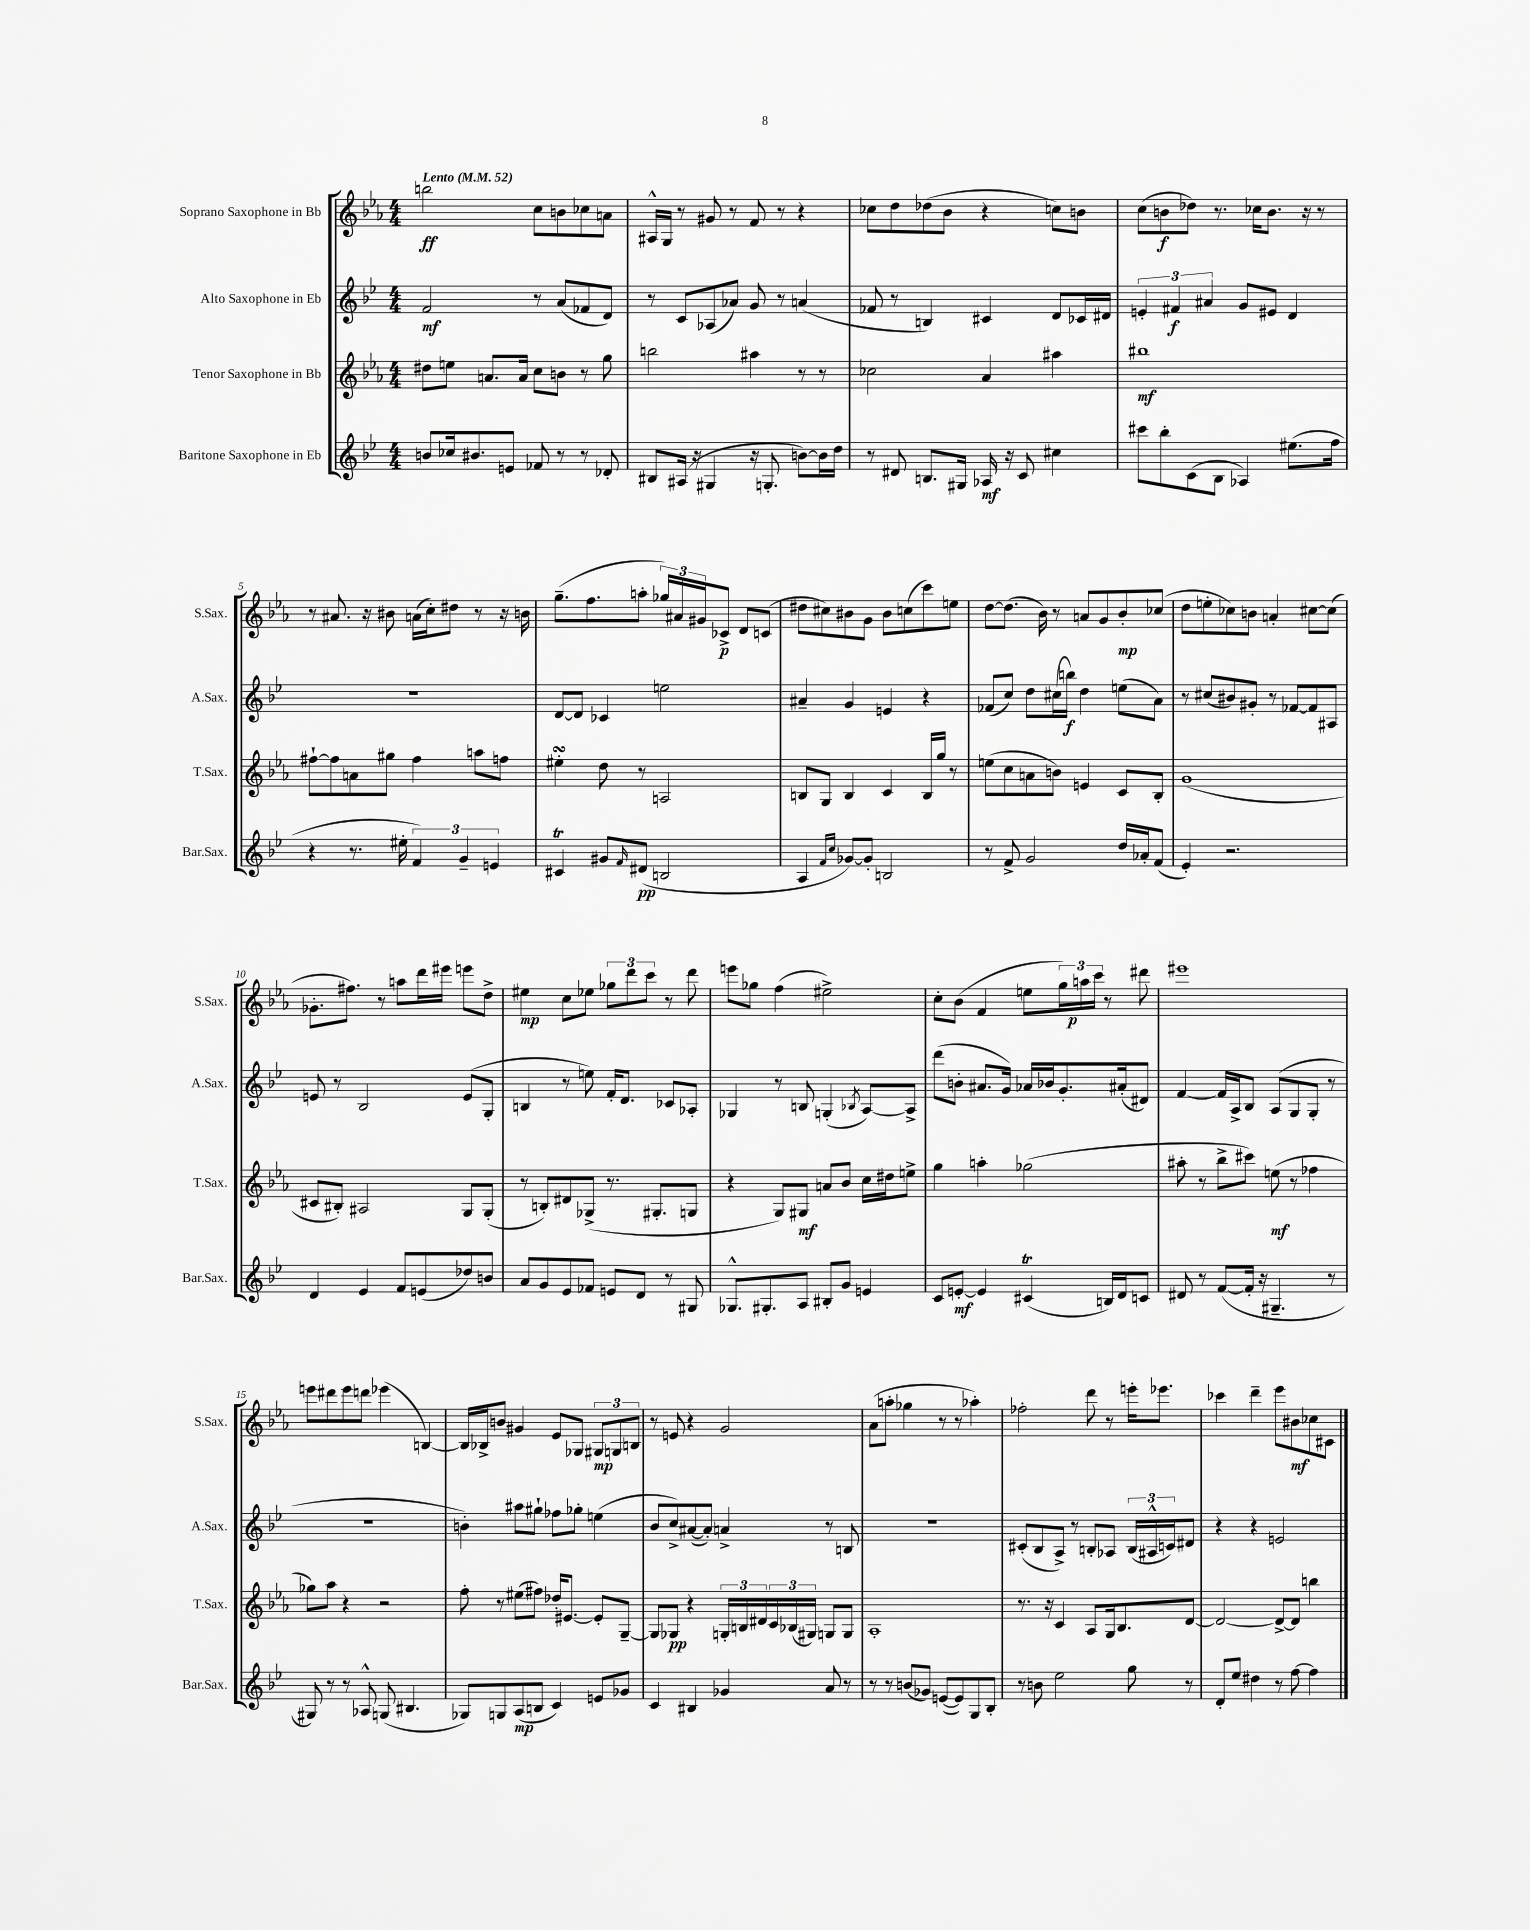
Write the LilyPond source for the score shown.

<<
\new StaffGroup <<
\new Staff = "s0" \with { instrumentName = "Soprano Saxophone in Bb" shortInstrumentName = "S.Sax." } {
    \clef treble \key ees \major \numericTimeSignature \time 4/4 \tempo "Lento" 4 = 52
    b''2\ff c''8 b'8 ces''8 a'8 |
    ais16-^ g16 r8 gis'8 r8 f'8 r8 r4 |
    ces''8 d''8 des''8( bes'8 r4 c''8) b'8 |
    c''8( b'8\f des''8) r8. ces''16 b'8. r16 r8 |
    r8 ais'8. r16 bis'8 a'16( c''16-.) dis''8 r8 r16 b'16 |
    g''8.--( f''8. a''8-. \tuplet 3/2 { ges''16) ais'16 gis'16 } ces'8->\p d'8 c'8( |
    dis''8 cis''8) bis'8 g'8 bis'8 c''8( c'''8) e''8 |
    d''8~ d''8.( bes'16) r8 a'8 g'8 bes'8-.\mp ces''8( |
    d''8 e''8-. ces''8) b'8 a'4-. cis''8~ cis''8( |
    ges'8.-. fis''8.) r8 a''8 d'''16 eis'''16 e'''8 d''8-> |
    eis''4\mp c''8 ees''8 \tuplet 3/2 { ges''8 d'''8 c'''8 } r8 d'''8 |
    e'''8 ges''8 f''4( eis''2->) |
    c''8-. bes'8( f'4 e''8 \tuplet 3/2 { g''16) a''16\p c'''16 } r8 dis'''8 |
    eis'''1 |
    e'''8 dis'''8 e'''8 d'''8 ees'''4( b4~) |
    b16 bes16-> b'8 gis'4 ees'8 ges8 \tuplet 3/2 { gis8\mp g8 b8 } |
    r8 e'8 r4 g'2 |
    aes'8( a''8-. ges''4 r8 r8 aes''4-.) |
    fes''2-. d'''8 r8 e'''16-. ees'''8. |
    ces'''4 d'''4-- ees'''8 bis'8\mf ces''8 cis'8 \bar "|." |
}
\new Staff = "s1" \with { instrumentName = "Alto Saxophone in Eb" shortInstrumentName = "A.Sax." } {
    \clef treble \key bes \major \numericTimeSignature \time 4/4
    f'2\mf r8 a'8( fes'8 d'8) |
    r8 c'8 aes8( aes'8) g'8 r8 a'4( |
    fes'8 r8 b4) cis'4 d'8 ces'16 dis'16 |
    \tuplet 3/2 { e'4-. fis'4\f ais'4 } g'8 eis'8 d'4 |
    R1 |
    d'8~ d'8 ces'4 e''2 |
    ais'4-- g'4 e'4 r4 |
    fes'8( c''8) d''8 cis''16( b''16\f) d''4 e''8( a'8) |
    r8 cis''8( bis'8) gis'8-. r8 fes'8~ fes'8 ais8 |
    e'8 r8 bes2 e'8( g8-. |
    b4 r8 e''8) f'16-. d'8. ces'8 aes8-. |
    ges4 r8 b8 g4-.( \acciaccatura { bes8 } a8~) a8-> |
    d'''8( b'8-. ais'8. g'16) aes'16 bes'16 g'8.-. ais'16-.( dis'8) |
    f'4~ f'16 a16-> bes8 a8( g8 g8-. r8 |
    R1 |
    b'4-.) ais''8 gis''8-! fes''8 ges''8-. e''4( |
    bes'8 c''8->) ais'8~( ais'8-.) a'4-> r8 b8 |
    R1 |
    cis'8-.( bes8 a8->) r8 b8-. aes8 \tuplet 3/2 { b16( ais16-^ c'16) } dis'8 |
    r4 r4 e'2 \bar "|." |
}
\new Staff = "s2" \with { instrumentName = "Tenor Saxophone in Bb" shortInstrumentName = "T.Sax." } {
    \clef treble \key ees \major \numericTimeSignature \time 4/4
    dis''8 e''8 a'8. a'16 c''8 b'8 r8 g''8 |
    b''2 ais''4 r8 r8 |
    ces''2 aes'4 ais''4 |
    bis''1\mf |
    fis''8~-! fis''8 a'8 gis''8 fis''4 a''8 f''8 |
    eis''4-.\turn d''8 r8 a2 |
    b8 g8 b4 c'4 b16 g''16 r8 |
    e''8( c''8 a'8 b'8) e'4 c'8 bes8-. |
    g'1( |
    cis'8 bis8-.) ais2 g8 g8-.( |
    r8 b8-.) dis'8 ges8->( r8. gis8.-. g8 |
    r4 g8) gis8\mf a'8 bes'8 c''16 dis''16 e''8-> |
    g''4 a''4-. ges''2( |
    ais''8-. r8 bes''8-> cis'''8) e''8\mf( r8 fes''4 |
    ges''8) aes''8 r4 r2 |
    f''8-. r8 eis''8( fis''8) des''16-. eis'8.~ eis'8-. g8~-- |
    g8 ges8\pp r4 \tuplet 3/2 { g16-. b16 dis'16 } \tuplet 3/2 { c'16 bes16( gis16) } g8 g8 |
    aes1-. |
    r8. r16 c'4 aes8 g16 bes8. d'8~ |
    d'2~ d'8~-> d'8 b''4 \bar "|." |
}
\new Staff = "s3" \with { instrumentName = "Baritone Saxophone in Eb" shortInstrumentName = "Bar.Sax." } {
    \clef treble \key bes \major \numericTimeSignature \time 4/4
    b'8 ces''16 bis'8. e'8 fes'8 r8 r8 des'8-. |
    bis8 ais16( r16 gis4 r16 g8.-. b'8~) b'16 d''16 |
    r8 dis'8 b8. gis16 aes16\mf r16 c'8 cis''4 |
    cis'''8 bes''8-. c'8( bes8 aes4) eis''8.( f''16 |
    r4 r8. eis''16-. \tuplet 3/2 { f'4) g'4-- e'4 } |
    cis'4\trill gis'8 \grace { f'16 } dis'8\pp( b2 |
    a4 \grace { f'16 c''16 } ges'8~) ges'8-. b2 |
    r8 f'8-> g'2 d''16 aes'16-. f'8( |
    ees'4-.) r2. |
    d'4 ees'4 f'8 e'8( des''8) b'8 |
    a'8 g'8 ees'8 fes'8 e'8 d'8 r8 gis8 |
    ges8.-^ gis8.-. a8 bis8-. g'8 e'4 |
    c'8 e'8~-.\mf e'4 cis'4\trill( b16) d'16 c'8 |
    dis'8 r8 f'8~( f'16-. r16 gis4.-- r8 |
    gis8) r8 r8 aes8-^ g8( bis4. |
    ges8) g8 a8\mp( b8 c'4) e'8 ges'8 |
    c'4 bis4 ges'4 a'8 r8 |
    r8 r8 b'8( ges'8) e'8~( e'8) g8 bes8-. |
    r8 b'8 ees''2 g''8 r8 |
    d'8-. ees''8 dis''4 r8 f''8~ f''4 \bar "|." |
}
>>
>>
